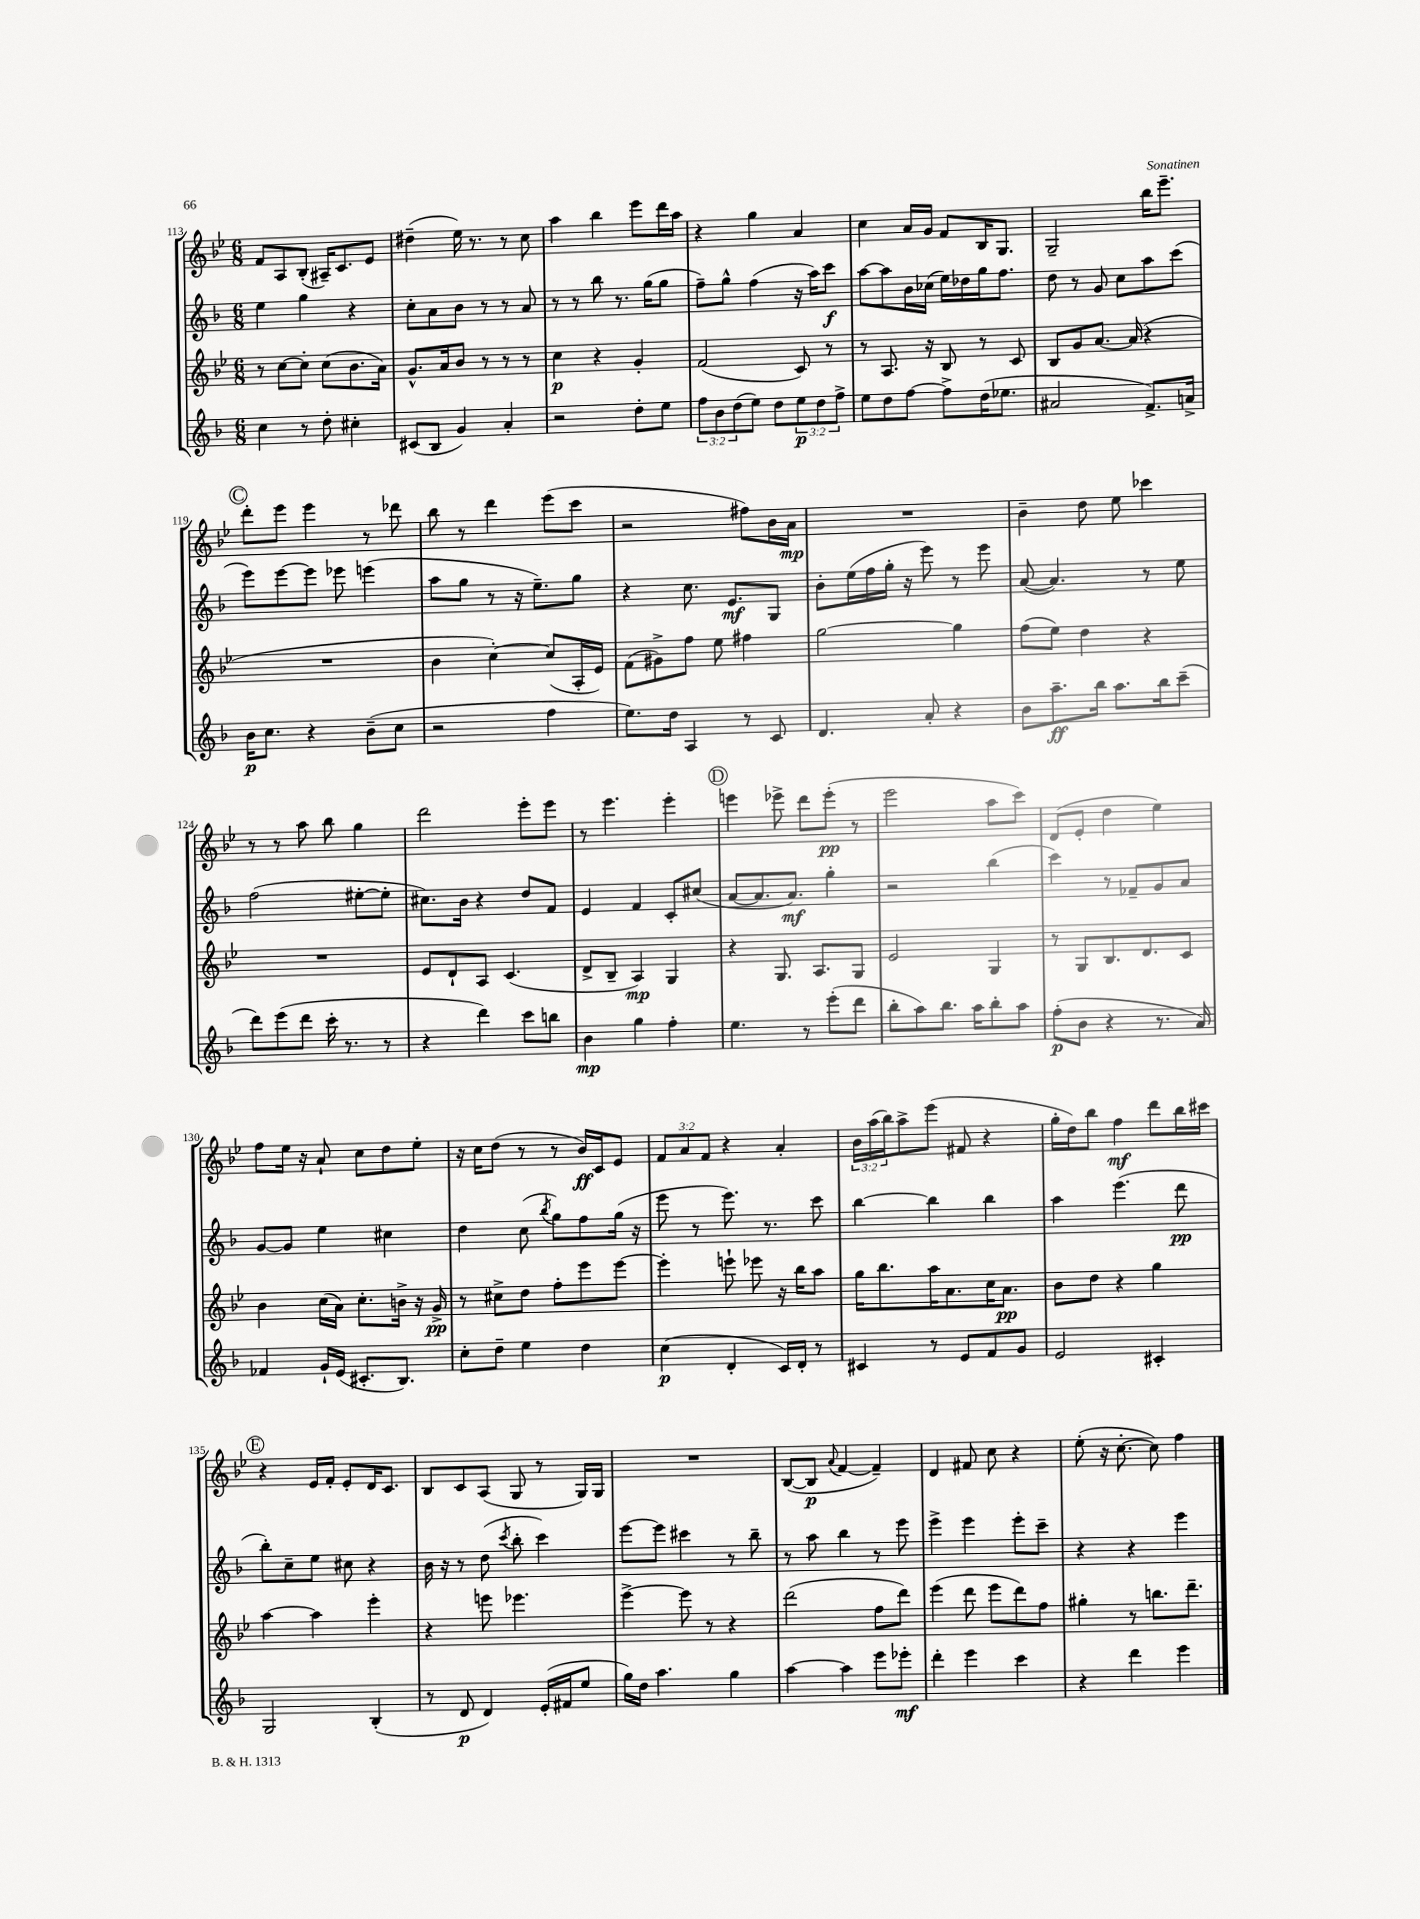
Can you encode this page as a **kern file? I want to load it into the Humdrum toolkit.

**kern	**dynam	**kern	**dynam	**kern	**dynam	**kern	**dynam
*part4	*part4	*part3	*part3	*part2	*part2	*part1	*part1
*staff4	*staff4	*staff3	*staff3	*staff2	*staff2	*staff1	*staff1
*clefG2	*	*clefG2	*	*clefG2	*	*clefG2	*
*k[b-]	*	*k[b-e-]	*	*k[b-]	*	*k[b-e-]	*
*M6/8	*	*M6/8	*	*M6/8	*	*M6/8	*
=113	=113	=113	=113	=113	=113	=113	=113
4cc\	.	8r	.	4ee\	.	8f/L	.
.	.	[8cc\L	.	.	.	8A/	.
8r	.	8cc'\J]	.	4gg\	.	(8B-'/J	.
8dd'\	.	(8cc\L	.	.	.	16A#X~/KL)	.
.	.	.	.	.	.	8.c/	.
4cc#X'\	.	8.b-\	.	4r	.	.	.
.	.	.	.	.	.	8e-/J	.
.	.	16a\Jk)	.	.	.	.	.
=114	=114	=114	=114	=114	=114	=114	=114
(8c#X/L	.	8.g^^/L	.	8cc'\L	.	(4dd#X~\	.
8B-/J	.	.	.	8a\	.	.	.
.	.	16a/k	.	.	.	.	.
4g/)	.	8b-/J	.	8b-\J	.	16ee-\)	.
.	.	.	.	.	.	8.r	.
.	.	8r	.	8r	.	.	.
4a'/	.	8r	.	8r	.	8r	.
.	.	8r	.	8a/	.	8cc\	.
=115	=115	=115	=115	=115	=115	=115	=115
2r	.	4cc\	p	8r	.	4aa\	.
.	.	.	.	8r	.	.	.
.	.	4r	.	8bb-\	.	4bb-\	.
.	.	.	.	8.r	.	.	.
8dd'\L	.	4g'/	.	.	.	8eee-\L	.
.	.	.	.	(16gg\KL	.	.	.
8ee\J	.	.	.	8gg\J	.	16ddd\L	.
.	.	.	.	.	.	16aa\JJ	.
=116	=116	=116	=116	=116	=116	=116	=116
12ff\L	.	(2f/	.	8ff~\L)	.	4r	.
12b-\	.	.	.	.	.	.	.
.	.	.	.	8gg^^\J	.	.	.
(12dd\	.	.	.	.	.	.	.
8ee\J)	.	.	.	(4ff\	.	4gg\	.
8dd\L	.	.	.	.	.	.	.
12ee\	p	8c/)	.	16r	.	4a/	.
.	.	.	.	16aa\KL)	.	.	.
12dd\	.	.	.	.	.	.	.
.	.	8r	.	8ccc\J	f	.	.
12ff^\J	.	.	.	.	.	.	.
=117	=117	=117	=117	=117	=117	=117	=117
8ee\L	.	8r	.	[8aa\L	.	4cc\	.
8dd\	.	8.A/	.	8aa\]	.	.	.
[8ff\J	.	.	.	16b-\L	.	16a/LL	.
.	.	16r	.	(16cc-X\JJ	.	16g/JJ	.
8ff^\L]	.	8B-/	.	16ee\LL)	.	8f/L	.
.	.	.	.	16dd-X\	.	.	.
(16dd\K	.	8r	.	16gg\J	.	16B-/K	.
8.ee-X\J	.	.	.	8.ff\J	.	8.G/J	.
.	.	8c/	.	.	.	.	.
=118	=118	=118	=118	=118	=118	=118	=118
2a#X/	.	8B-/L	.	8dd\	.	2G~/	.
.	.	8g/	.	8r	.	.	.
.	.	[8.a/J	.	8g/	.	.	.
.	.	.	.	8cc\L	.	.	.
.	.	(16a/]	.	.	.	.	.
8.f^/L)	.	4r	.	8aa\	.	16bb-\KL	.
.	.	.	.	.	.	8.eee-~\J	.
.	.	.	.	(8ccc\J	.	.	.
16an^/Jk	.	.	.	.	.	.	.
!!LO:LB:g=z
!!LO:REH:place=s1:t=C
=119	=119	=119	=119	=119	=119	=119	=119
16b-\KL	p	2.r	.	8eee\L)	.	8ddd'\L	.
8.cc\J	.	.	.	.	.	.	.
.	.	.	.	[8eee\	.	8eee-\J	.
4r	.	.	.	8eee\J]	.	4eee-\	.
.	.	.	.	8eee-X\	.	.	.
(8b-~\L	.	.	.	(4eeen\	.	8r	.
8cc\J	.	.	.	.	.	8ddd-X\	.
=120	=120	=120	=120	=120	=120	=120	=120
2r	.	4b-\	.	8aa\L	.	8bb-\	.
.	.	.	.	8gg\J	.	8r	.
.	.	[4cc'\)	.	8r	.	4ddd\	.
.	.	.	.	16r	.	.	.
.	.	.	.	8.ee~\L)	.	.	.
4ff\	.	(8cc/L]	.	.	.	(8eee-\L	.
.	.	16A'/L	.	8gg\J	.	8ccc\J	.
.	.	16e-/JJ)	.	.	.	.	.
=121	=121	=121	=121	=121	=121	=121	=121
8.ee\L)	.	(8f\L	.	4r	.	2r	.
.	.	8g#X^\)	.	.	.	.	.
16dd\Jk	.	.	.	.	.	.	.
4A/	.	8ff\J	.	8.cc\	.	.	.
.	.	8ee-\	.	.	.	.	.
.	.	.	.	8.e/L	mf	.	.
8r	.	4ff#X\	.	.	.	8ff#X\L)	.
8c/	.	.	.	8G/J	.	16b-\L	.
.	.	.	.	.	.	16a\JJ	mp
=122	=122	=122	=122	=122	=122	=122	=122
4.d/	.	[2gg\	.	8b-'\L	.	2.r	.
.	.	.	.	(16ee\L	.	.	.
.	.	.	.	16ff\	.	.	.
.	.	.	.	16gg'\JJ	.	.	.
.	.	.	.	16r	.	.	.
8a'/	.	.	.	8eee\)	.	.	.
4r	.	4gg\]	.	8r	.	.	.
.	.	.	.	8eee\	.	.	.
=123	=123	=123	=123	=123	=123	=123	=123
8b-\L	.	(8ff\L	.	([8a/	.	4b-~\	.
8.aa~\	ff	8ee-\J)	.	4.a/])	.	.	.
.	.	4dd\	.	.	.	8dd\	.
16bb-\Jk	.	.	.	.	.	.	.
8.aa\L	.	.	.	.	.	8ee-\	.
.	.	4r	.	8r	.	4ccc-X\	.
16bb-\k	.	.	.	.	.	.	.
(8ccc~\J	.	.	.	8ee\	.	.	.
!!LO:LB:g=z
=124	=124	=124	=124	=124	=124	=124	=124
8ddd\L)	.	2.r	.	(2ff\	.	8r	.
(8eee\	.	.	.	.	.	8r	.
8ddd\J	.	.	.	.	.	8aa\	.
16ccc'\	.	.	.	.	.	8bb-\	.
8.r	.	.	.	.	.	.	.
.	.	.	.	[8ee#X'\L	.	4gg\	.
8r	.	.	.	8ee#'\J]	.	.	.
=125	=125	=125	=125	=125	=125	=125	=125
4r	.	8e-/L	.	8.cc#X\L)	.	2ddd\	.
.	.	8d`/	.	.	.	.	.
.	.	.	.	16b-\Jk	.	.	.
4ddd\)	.	8A/J	.	4r	.	.	.
.	.	(4.c/	.	.	.	.	.
8ccc\L	.	.	.	8dd/L	.	8eee-'\L	.
8bbn\J	.	.	.	8f/J	.	8eee-\J	.
=126	=126	=126	=126	=126	=126	=126	=126
4b-\	mp	8d^/L	.	4e/	.	8r	.
.	.	8B-~/J	.	.	.	4.eee-\	.
4gg\	.	4A/)	mp	4f/	.	.	.
4ff'\	.	4G/	.	8c'/L	.	4eee-'\	.
.	.	.	.	(8cc#X/J	.	.	.
!!LO:REH:place=s1:t=D
=127	=127	=127	=127	=127	=127	=127	=127
4.ee\	.	4r	.	[8a/L	.	4eeen\	.
.	.	.	.	8.a/]	.	.	.
.	.	8.G/	.	.	.	8eee-X^\	.
.	.	.	.	8.a/J)	mf	.	.
8r	.	.	.	.	.	8ddd\L	.
.	.	8.A/L	.	.	.	.	.
(8eee'\L	.	.	.	4gg'\	.	(8eee-'\J	pp
8ddd\J	.	8G/J	.	.	.	8r	.
=128	=128	=128	=128	=128	=128	=128	=128
8bb-'\L	.	2e-/	.	2r	.	2eee-\	.
8aa\)	.	.	.	.	.	.	.
8.bb-\J	.	.	.	.	.	.	.
16aa\KL	.	.	.	.	.	.	.
8bb-'\	.	4G/	.	(4bb-\	.	8aa\L	.
8aa\J	.	.	.	.	.	8ccc\J)	.
=129	=129	=129	=129	=129	=129	=129	=129
(8ff'\L	p	8r	.	4ccc\)	.	(8d/L	.
8b-\J	.	8G/L	.	.	.	8e-'/J	.
4r	.	8.B-/	.	8r	.	4dd\	.
.	.	.	.	8f-X~/L	.	.	.
.	.	8.d/	.	.	.	.	.
8.r	.	.	.	8g/	.	4ee-\)	.
.	.	8c/J	.	8a/J	.	.	.
16a/)	.	.	.	.	.	.	.
!!LO:LB:g=z
=130	=130	=130	=130	=130	=130	=130	=130
4f-X/	.	4b-\	.	[8g/L	.	8ff\L	.
.	.	.	.	8g/J]	.	16ee-\Jk	.
.	.	.	.	.	.	16r	.
16g`/LL	.	(16cc\LL	.	4ee\	.	8a`/	.
(16e/JJ	.	16a\JJ)	.	.	.	.	.
8.c#X'/L	.	8.cc'\L	.	.	.	8cc\L	.
.	.	.	.	4cc#X\	.	8dd\	.
8.B-/J)	.	16bn^\Jk	.	.	.	.	.
.	.	16r	.	.	.	8ee-'\J	.
.	.	16g^/	pp	.	.	.	.
=131	=131	=131	=131	=131	=131	=131	=131
8cc'\L	.	8r	.	4dd\	.	16r	.
.	.	.	.	.	.	16cc\KL	.
8dd~\J	.	8cc#X^\L	.	.	.	(8dd\J	.
4ee\	.	8dd\J	.	(8cc\	.	8r	.
.	.	.	.	8qbb-/	.	.	.
.	.	8ff'\L	.	8gg\L)	.	8r	.
4dd\	.	8eee-\	.	8ff\	.	16b-/LL)	ff
.	.	.	.	.	.	16c/J	.
.	.	[8eee-\J	.	(16gg\Jk	.	8e-/J	.
.	.	.	.	16r	.	.	.
=132	=132	=132	=132	=132	=132	=132	=132
(4cc\	p	4eee-'\]	.	8eee\	.	12f/L	.
.	.	.	.	.	.	12a/	.
.	.	.	.	8r	.	.	.
.	.	.	.	.	.	12f/J	.
4d'/	.	8eeen`\	.	8.eee\)	.	4r	.
.	.	8eee-X\	.	.	.	.	.
.	.	.	.	8.r	.	.	.
16c/LL)	.	16r	.	.	.	4a'/	.
16d'/JJ	.	16bb-\KL	.	.	.	.	.
8r	.	8aa\J	.	8ccc\	.	.	.
=133	=133	=133	=133	=133	=133	=133	=133
4c#X/	.	16gg\KL	.	[4bb-\	.	24b-\LL	.
.	.	.	.	.	.	(24aa\	.
.	.	8.bb-\	.	.	.	.	.
.	.	.	.	.	.	24bb-\J)	.
.	.	.	.	.	.	8aa^\	.
8r	.	16aa\K	.	4bb-\]	.	(8eee-\J	.
.	.	8.a\	.	.	.	.	.
8e/L	.	.	.	.	.	8f#X/	.
8f/	.	16cc\K	.	4bb-\	.	4r	.
.	.	8.a\J	pp	.	.	.	.
8g/J	.	.	.	.	.	.	.
=134	=134	=134	=134	=134	=134	=134	=134
2e/	.	8b-\L	.	4aa\	.	16gg'\LL	.
.	.	.	.	.	.	16dd\J)	.
.	.	8dd\J	.	.	.	8bb-\J	.
.	.	4r	.	(4.eee\	.	4ff\	mf
4c#X'/	.	4gg\	.	.	.	8ddd\L	.
.	.	.	.	8ddd\	pp	16bb-\L	.
.	.	.	.	.	.	16ccc#X\JJ	.
!!LO:LB:g=z
!!LO:REH:place=s1:t=E
=135	=135	=135	=135	=135	=135	=135	=135
2G/	.	[4aa\	.	8bb-'\L)	.	4r	.
.	.	.	.	8cc~\	.	.	.
.	.	4aa\]	.	8ee\J	.	16e-/LL	.
.	.	.	.	.	.	16f'/JJ	.
.	.	.	.	8cc#X\	.	8e-'/L	.
(4B-'/	.	4eee-'\	.	4r	.	16d/K	.
.	.	.	.	.	.	8.c/J	.
=136	=136	=136	=136	=136	=136	=136	=136
8r	.	4r	.	16b-\	.	8B-/L	.
.	.	.	.	16r	.	.	.
8d/	p	.	.	8r	.	8c/	.
4d/)	.	8eeen\	.	(8dd\	.	(8A/J	.
.	.	.	.	8qccc/	.	.	.
.	.	4.eee-X\	.	8bb-'\	.	8G/	.
(16e'/LL	.	.	.	4ccc\)	.	8r	.
16f#X/J	.	.	.	.	.	.	.
8ee/J	.	.	.	.	.	16G/LL)	.
.	.	.	.	.	.	16G/JJ	.
=137	=137	=137	=137	=137	=137	=137	=137
16gg\LL)	.	[4eee-^\	.	[8eee\L	.	2.r	.
16dd\JJ	.	.	.	.	.	.	.
4.aa\	.	.	.	8eee\J]	.	.	.
.	.	8eee-\]	.	4ccc#X\	.	.	.
.	.	8r	.	.	.	.	.
4gg\	.	4r	.	8r	.	.	.
.	.	.	.	8bb-~\	.	.	.
=138	=138	=138	=138	=138	=138	=138	=138
[4aa\	.	(2ddd\	.	8r	.	([8B-/L	.
.	.	.	.	8aa\	.	8B-/J]	p
.	.	.	.	.	.	8qqa/	.
4aa\]	.	.	.	4bb-\	.	[4f/	.
8eee\L	.	8ff\L	.	8r	.	4f~/])	.
8eee-X'\J	mf	8ddd\J)	.	8eee\	.	.	.
=139	=139	=139	=139	=139	=139	=139	=139
4ddd'\	.	(4eee-\	.	4eee^\	.	4d/	.
4eee\	.	8ddd\	.	4eee\	.	8f#X/	.
.	.	8eee-\L	.	.	.	8cc\	.
4ccc\	.	8ddd\)	.	8eee'\L	.	4r	.
.	.	8ff\J	.	8ccc~\J	.	.	.
=140	=140	=140	=140	=140	=140	=140	=140
4r	.	4gg#X'\	.	4r	.	(8ee-'\	.
.	.	.	.	.	.	16r	.
.	.	.	.	.	.	[8.cc'\	.
4ddd\	.	8r	.	4r	.	.	.
.	.	8.bbn\L	.	.	.	8cc\])	.
4eee\	.	.	.	4eee\	.	4ff\	.
.	.	8.ddd~\J	.	.	.	.	.
==	==	==	==	==	==	==	==
*-	*-	*-	*-	*-	*-	*-	*-
